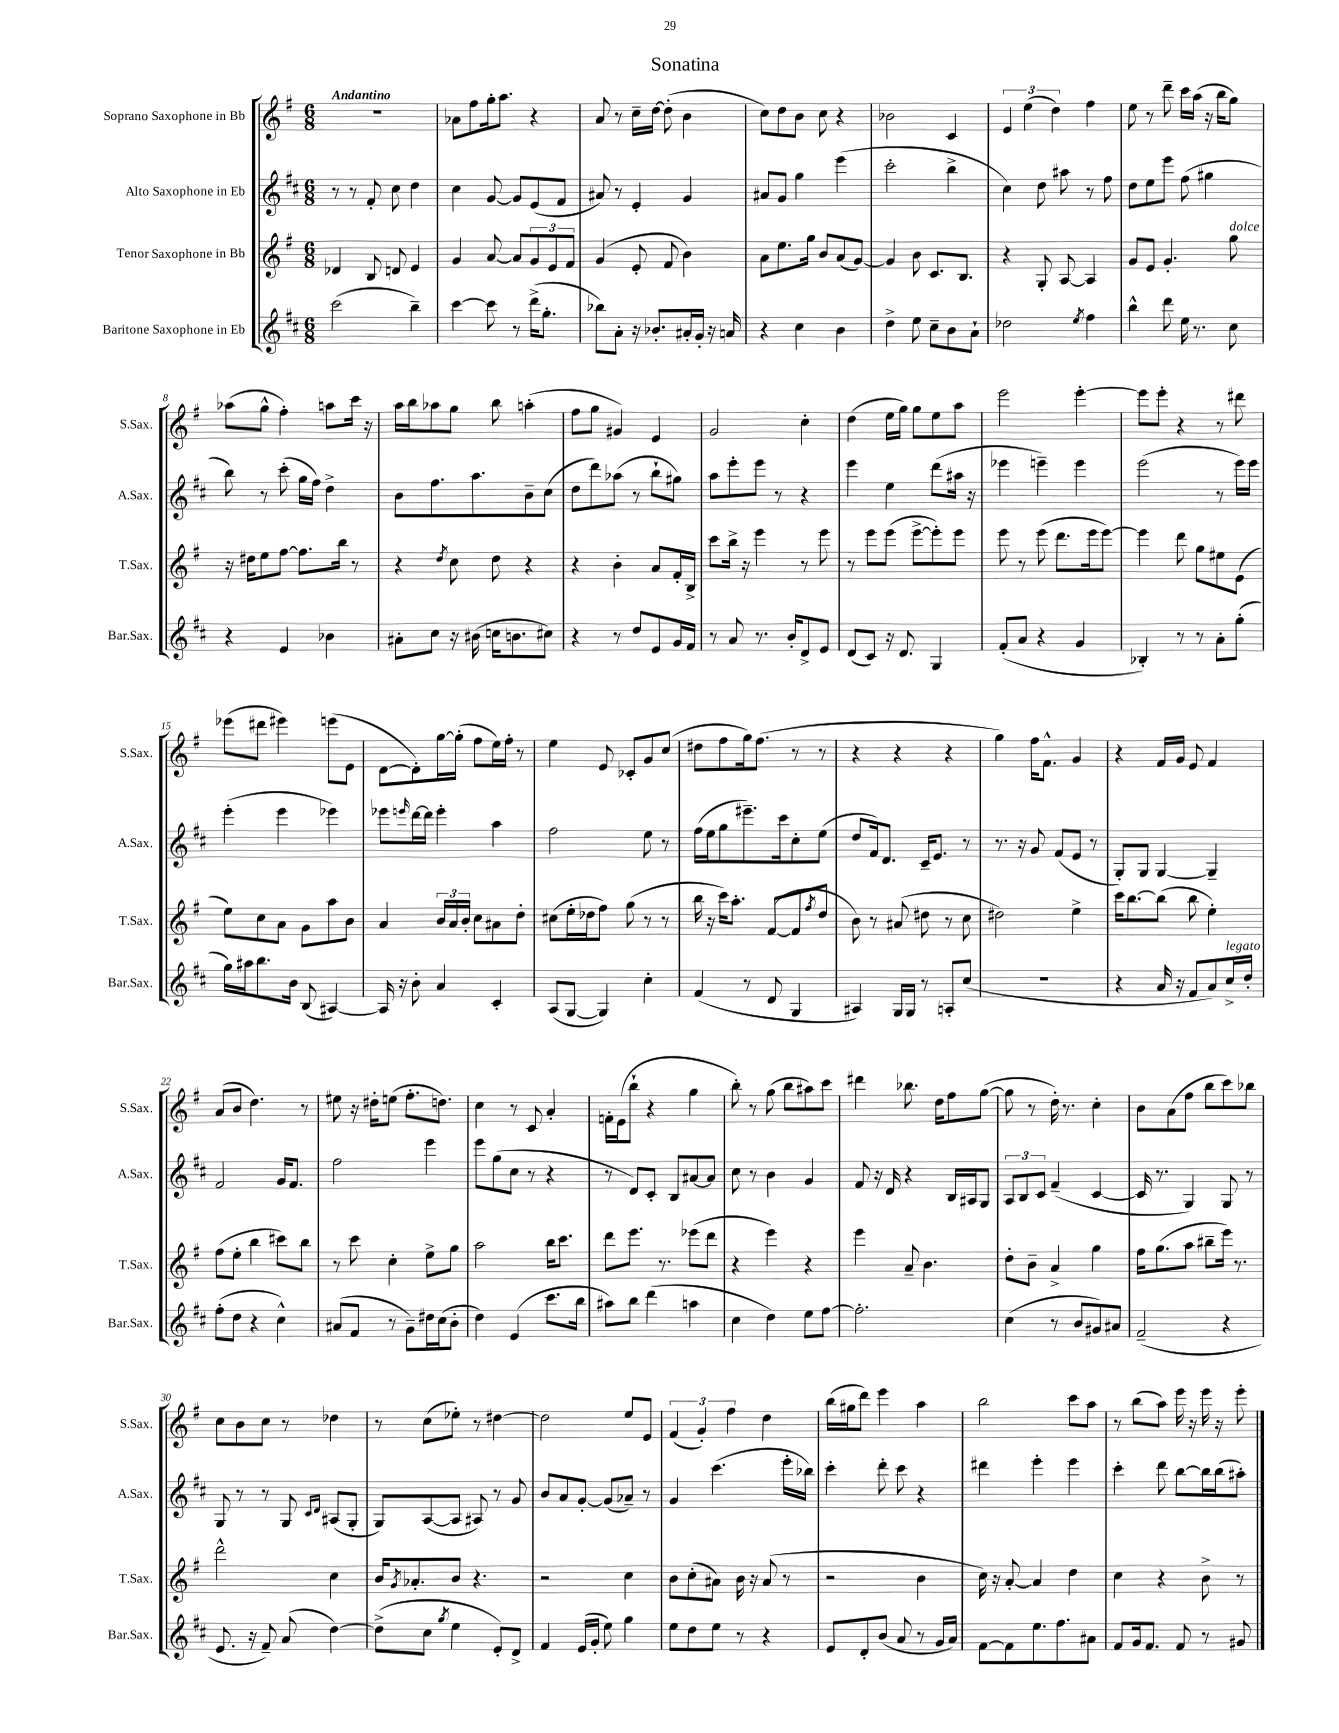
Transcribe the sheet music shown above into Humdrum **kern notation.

**kern	**kern	**kern	**kern
*part4	*part3	*part2	*part1
*staff4	*staff3	*staff2	*staff1
*I"Baritone Saxophone in Eb	*I"Tenor Saxophone in Bb	*I"Alto Saxophone in Eb	*I"Soprano Saxophone in Bb
*I'Bar.Sax.	*I'T.Sax.	*I'A.Sax.	*I'S.Sax.
*clefG2	*clefG2	*clefG2	*clefG2
*k[f#c#]	*k[f#]	*k[f#c#]	*k[f#]
*M6/8	*M6/8	*M6/8	*M6/8
=1	=1	=1	=1
!	!	!	!LO:TX:a:B:t=Andantino
(2ccc#\	4d-X/	8r	2.r
.	.	8r	.
.	8B/	8f#'/	.
.	8dn/	8cc#\	.
4bb~\)	4e/	4dd\	.
=2	=2	=2	=2
[4ccc#\	4g/	4cc#\	8a-X\L
.	.	.	8ff#\
8ccc#\]	[8a/	[8g/	16gg'\k
.	.	.	8.aa\J
8r	8a/L]	8g/L]	.
(16ddd^\KL	12g/	(8e/	4r
8.gg'\J	.	.	.
.	12e/	.	.
.	.	8f#/J	.
.	12f#/J	.	.
=3	=3	=3	=3
8bb-X\L)	(4g/	8a#X/)	8a/
8a'\J	.	8r	8r
16r	8e'/	4e'/	16cc~\LL
8.b-X'/L	.	.	[16dd\JJ
.	8f#/	.	(8dd'\]
16a#X'/L	4b\)	4g/	4b\
16g'/JJ	.	.	.
16r	.	.	.
16an/	.	.	.
=4	=4	=4	=4
4r	8a\L	8a#X/L	8cc\L)
.	8.ee\	8g/J	8dd\
4cc#\	.	4gg\	8b\J
.	16gg\Jk	.	.
.	8b/L	.	8cc\
4b\	(8a/	(4eee\	4r
.	[8g/J)	.	.
=5	=5	=5	=5
4dd^\	4g/]	2ccc#'\	2b-X\
8ee\	8b\	.	.
8cc#~\L	8.c/L	.	.
8b\	.	4bb^\	4c/
.	8.B/J	.	.
8a`\J	.	.	.
=6	=6	=6	=6
2dd-X\	4r	4cc#\)	6e/
.	.	.	(6ee\
.	8G'/	8dd\	.
.	.	.	6dd\)
.	[8A/	8aa#X\	.
8qee/	.	.	.
4ff#\	4A/]	8r	4ff#\
.	.	8ff#\	.
=7	=7	=7	=7
4bb^^\	8g/L	8dd\L	8ee\
.	8e/J	8ee\	8r
8ddd\	4.g'/	8eee\J	8ddd~\
16ee\	.	(8ff#\	16ccc\LL
8.r	.	.	(16aa\JJ
.	.	4gg#X\	16r
.	.	.	16bb\KL
!	!LO:TX:a:i:t=dolce	!	!
8cc#\	8gg\	.	8gg\J)
!!LO:LB:g=z
=8	=8	=8	=8
4r	16r	8bb\)	(8aa-X\L
.	16dd#X\KL	.	.
.	8ee\	8r	8gg^^\J
4e/	[8ff#\J	(8ccc#'\	4ff#'\)
.	8.ff#\L]	16gg\LL	.
.	.	16ff#\JJ)	.
4b-X\	.	4dd^\	8aan\L
.	16bb\Jk	.	.
.	8r	.	16ccc\Jk
.	.	.	16r
=9	=9	=9	=9
8a#X'\L	4r	8b\L	16aa\LL
.	.	.	16bb\J
8cc#\J	.	8.ff#\	8aa-X\
.	8qdd/	.	.
16r	8cc\	.	8gg\J
(16b#X\	.	8.aa\	.
16ccn\KL	8dd\	.	8bb\
8.bn\	.	.	.
.	4r	8b~\	(4aan'\
8cc#X\J)	.	(8cc#\J	.
=10	=10	=10	=10
4r	4r	8dd\L	8ff#\L
.	.	8ddd\)	8gg\J
8r	4b'\	(8aa-X\J	4g#X/)
8dd/L	.	8r	.
8e/	8a/L	8bb`\L	4e/
16g/L	16f#'/L	8gg#X\J)	.
16f#/JJ	16B^/JJ	.	.
=11	=11	=11	=11
8r	8ccc\L	8aa\L	2g/
8a/	16bb^\Jk	8eee'\	.
.	16r	.	.
8.r	4eee\	8eee\J	.
.	.	8r	.
16b'/KL	.	.	.
8d^/	8r	4r	4cc'\
8e/J	8eee\	.	.
=12	=12	=12	=12
(8d/L	8r	4eee\	(4dd\
8c#/J)	8eee\L	.	.
16r	(8eee\J	4ee\	16ee\LL
8.d/	.	.	16gg\JJ)
.	[8eee^\L	.	8gg\L
4G/	8eee'\])	(8ddd\L	8ee\
.	8eee\J	16aa#X\Jk	8aa\J
.	.	16r	.
=13	=13	=13	=13
(8f#'/L	8eee\	4eee-X\	2eee\
8a/J	8r	.	.
4r	(8eee\	4eeen~\)	.
.	8.ddd\L	.	.
4g/	.	4eee\	[4eee'\
.	16eee\k	.	.
.	[8eee\J)	.	.
=14	=14	=14	=14
4B-X'/)	4eee\]	(2eee\	8eee\L]
.	.	.	8eee'\J
8r	8ddd\	.	4r
8r	8gg\L	.	.
8a'\L	8ee#X\	8r	8r
(8gg'\J	(8e\J	16eee\LL)	8ddd#X\
.	.	16eee\JJ	.
!!LO:LB:g=z
=15	=15	=15	=15
16gg\LL)	8ee\L)	(4eee'\	(8eee-X\L
16aa#X\J	.	.	.
8.bb\	8cc\	.	8ddd#X\J
.	8a\J	4eee\	4eee#X\)
16b\Jk	.	.	.
(8B/	8g\L	.	.
[4A#X/)	8aa\	4eee-X\)	(8eeen\L
.	8b\J	.	8e\J
=16	=16	=16	=16
16A#/]	4a/	8eee-X\L	[8d\L
16r	.	.	.
.	.	16qqeeen/	.
8b'\	.	[16ddd\L	8d'\])
.	.	16ddd\JJ]	.
4a/	24b/LL	4eee'\	[16gg\L
.	24a/	.	.
.	.	.	(16gg'\JJ]
.	24b'/JJ	.	.
.	8cc\L	.	8ff#\L
4c#'/	8a#X\	4aa\	16ee\L)
.	.	.	16ff#'\JJ
.	8dd'\J	.	8r
=17	=17	=17	=17
(8A/L	(8cc#X\L	2ff#\	4ee\
[8G/J	16ee'\L	.	.
.	16dd-X\J	.	.
4G/])	8ff#\J)	.	8e/
.	(8gg\	.	8c-X'/L
4cc#'\	8r	8ee\	8g/
.	8r	8r	(8cc/J
=18	=18	=18	=18
(4f#/	16bb\	(16ff#\LL	8dd#X\L
.	16r	16ee\J	.
.	16ccc\KL)	8gg\	8ff#\
.	8.aa'\J	.	.
8r	.	8.eee#X~\)	16gg\k)
.	.	.	(8.ff#\J
8d/	([8f#/L	.	.
.	.	16ccc#\k	.
4G/	8f#/]	8cc#'\	8r
.	8qff#/	.	.
.	8dd/J	(8ee\J	8r
=19	=19	=19	=19
4A#X/)	8b\)	8dd/L	4r
.	8r	16f#/k)	.
.	.	8.d/J	.
16G/LL	(8a#X/	.	4r
16G/JJ	.	.	.
8r	8dd#X\	16c#~/KL	.
.	.	8.e/J	.
8An'/L	8r	.	4r
(8cc#/J	8cc\	8r	.
=20	=20	=20	=20
2.r	2dd#X\)	8.r	4gg\)
.	.	16r	.
.	.	8g/	16ff#\KL
.	.	.	8.f#^^\J
.	.	(8f#/L	.
.	4ee^\	8e/J	4g/
.	.	8r	.
=21	=21	=21	=21
4r	16ccc\KL	8G'/L)	4r
.	[8.bb\	.	.
.	.	8G/J	.
16a/	(8bb\J]	[4G/	16f#/LL
16r	.	.	16g/JJ
8f#/L	8bb\	.	8e/
8a/)	4ee'\)	4G~/]	4f#/
!LO:TX:a:i:t=legato	!	!	!
16cc#^/L	.	.	.
16dd'/JJ	.	.	.
!!LO:LB:g=z
=22	=22	=22	=22
(8ff#'\L	(8ff#\L	2f#/	(8a/L
8dd\J	8ee'\J	.	8b/J
4r	4bb\	.	4.dd\)
4cc#^^\)	8ccc#X\L)	16g/KL	.
.	.	8.f#/J	.
.	8bb\J	.	8r
=23	=23	=23	=23
(8a#X/L	8r	2ff#\	8ee#X\
8f#/J	8ccc\	.	16r
.	.	.	16dd#X'\KL
8r	4cc'\	.	(8een\J
8g~\L)	.	.	8.ff#'\L
16dd#X\L	8ee^\L	4eee\	.
(16cc#\J	.	.	8.ddn\J)
8b'\J	8gg\J	.	.
=24	=24	=24	=24
4dd\)	2aa\	8eee\L	4cc\
.	.	(8gg\	.
(4e/	.	8cc#\J	8r
.	.	8r	8c/
8.ccc#\L	16bb\KL	4r	4a'/
.	8.ccc\J	.	.
16bb\Jk	.	.	.
=25	=25	=25	=25
8aa#X\L)	8ddd\L	8r	16fn'\LL
.	.	.	(16e\J
8bb\J	8.eee\J	8d/L)	8bb`\J
(4ddd\	.	8c#'/J	4r
.	8.r	.	.
.	.	8B/L	.
4aan\	(8eee-X\L	[8a#X/	4gg\
.	8ddd\J	8a#/J]	.
=26	=26	=26	=26
4cc#\	4r	8cc#\	8bb'\)
.	.	8r	8r
4dd\)	4eee\)	4b\	(8gg\
.	.	.	8bb\L
8ee\L	4r	4g/	8aa#X\)
[8ff#\J	.	.	8ccc\J
=27	=27	=27	=27
2.ff#'\]	4eee\	8f#/	4ddd#X\
.	.	16r	.
.	.	16d/	.
.	8a~/	4r	8.bb-X\
.	4.b\	.	.
.	.	.	16dd\KL
.	.	16B/LL	8ff#\
.	.	16A#X/J	.
.	.	8G/J	([8gg\J
=28	=28	=28	=28
(4cc#\	8dd'\L	12A/L	8gg\]
.	.	12B/	.
.	8b~\J	.	8r
.	.	12c#/J	.
8r	4a^/	(4f#~/	16dd'\)
.	.	.	8.r
8b/L	.	.	.
8g#X/)	4gg\	[4c#/	4cc'\
8a#X/J	.	.	.
=29	=29	=29	=29
(2f#~/	16ff#\KL	16c#/]	8b\L
.	(8.gg\	8.r	.
.	.	.	(8a\
.	8aa\J	4G/)	8ff#\J
.	8bb#X~\L	.	8bb\L
4r	16eee\Jk)	8G/	8ccc\)
.	8.r	.	.
.	.	8r	8bb-X\J
!!LO:LB:g=z
=30	=30	=30	=30
8.e/	2ddd^^\	8G/	8cc\L
.	.	8r	8b\
16r	.	.	.
8f#~/)	.	8r	8cc\J
(8a/	.	8G/	8r
.	.	16qqc#/LL	.
.	.	16qqd/JJ	.
[4dd\)	4cc\	(8A#X/L	4dd-X\
.	.	8G'/J	.
=31	=31	=31	=31
(8dd^\L]	16b/KL	8G/L)	8r
.	8qg/	.	.
.	8.a-X'/	.	.
8cc#\J	.	([8A/	(8cc\L
8qgg/	.	.	.
4ee\	8b/J	8A/J]	8ee-X'\J)
.	4.r	8A#X/)	8r
8e'/L)	.	8r	[4dd#X\
8d^/J	.	8g/	.
=32	=32	=32	=32
4f#/	2r	8b/L	2dd#\]
.	.	8a/	.
(16e/LL	.	[8g'/J	.
16g'/JJ	.	.	.
8ee\)	.	(8g/L]	.
4gg\	4cc\	8a-X~/J)	8ee/L
.	.	8r	8e/J
=33	=33	=33	=33
8ee\L	8b\L	4g/	(6f#/
8dd\	(8cc'\	.	.
.	.	.	6g'/)
8ee\J	8a#X\J)	(4.ccc#\	.
.	.	.	6ff#\
8r	16b\	.	.
.	16r	.	.
4r	(8a#/	.	4dd\
.	8r	16eee'\LL	.
.	.	16bb-X\JJ)	.
=34	=34	=34	=34
8e/L	2r	4ccc#'\	(16bb\LL
.	.	.	16gg#X\J
8d'/	.	.	8ddd\J)
(8b/J	.	8ddd'\	4eee\
8a/	.	8ccc#\	.
8r	4b\	4r	4aa\
16g/LL	.	.	.
16a/JJ)	.	.	.
=35	=35	=35	=35
[8f#\L	16cc\)	4ddd#X\	2bb\
.	16r	.	.
8f#\]	[8a'/	.	.
8.ee\	4a/]	4eee'\	.
8.ff#\	.	.	.
.	4dd\	4eee\	8ccc\L
8a#X\J	.	.	8aa\J
=36	=36	=36	=36
8f#/L	4cc\	4ccc#'\	8r
16g/k	.	.	(8bb\L
8.f#/J	.	.	.
.	4r	8ddd\	8aa\J)
8f#/	.	[8bb\L	16eee\
.	.	.	16r
8r	8b^\	16bb\L]	16eee\
.	.	(16bb\J	16r
8g#X/	8r	8aa#X'\J)	8eee'\
==	==	==	==
*-	*-	*-	*-
